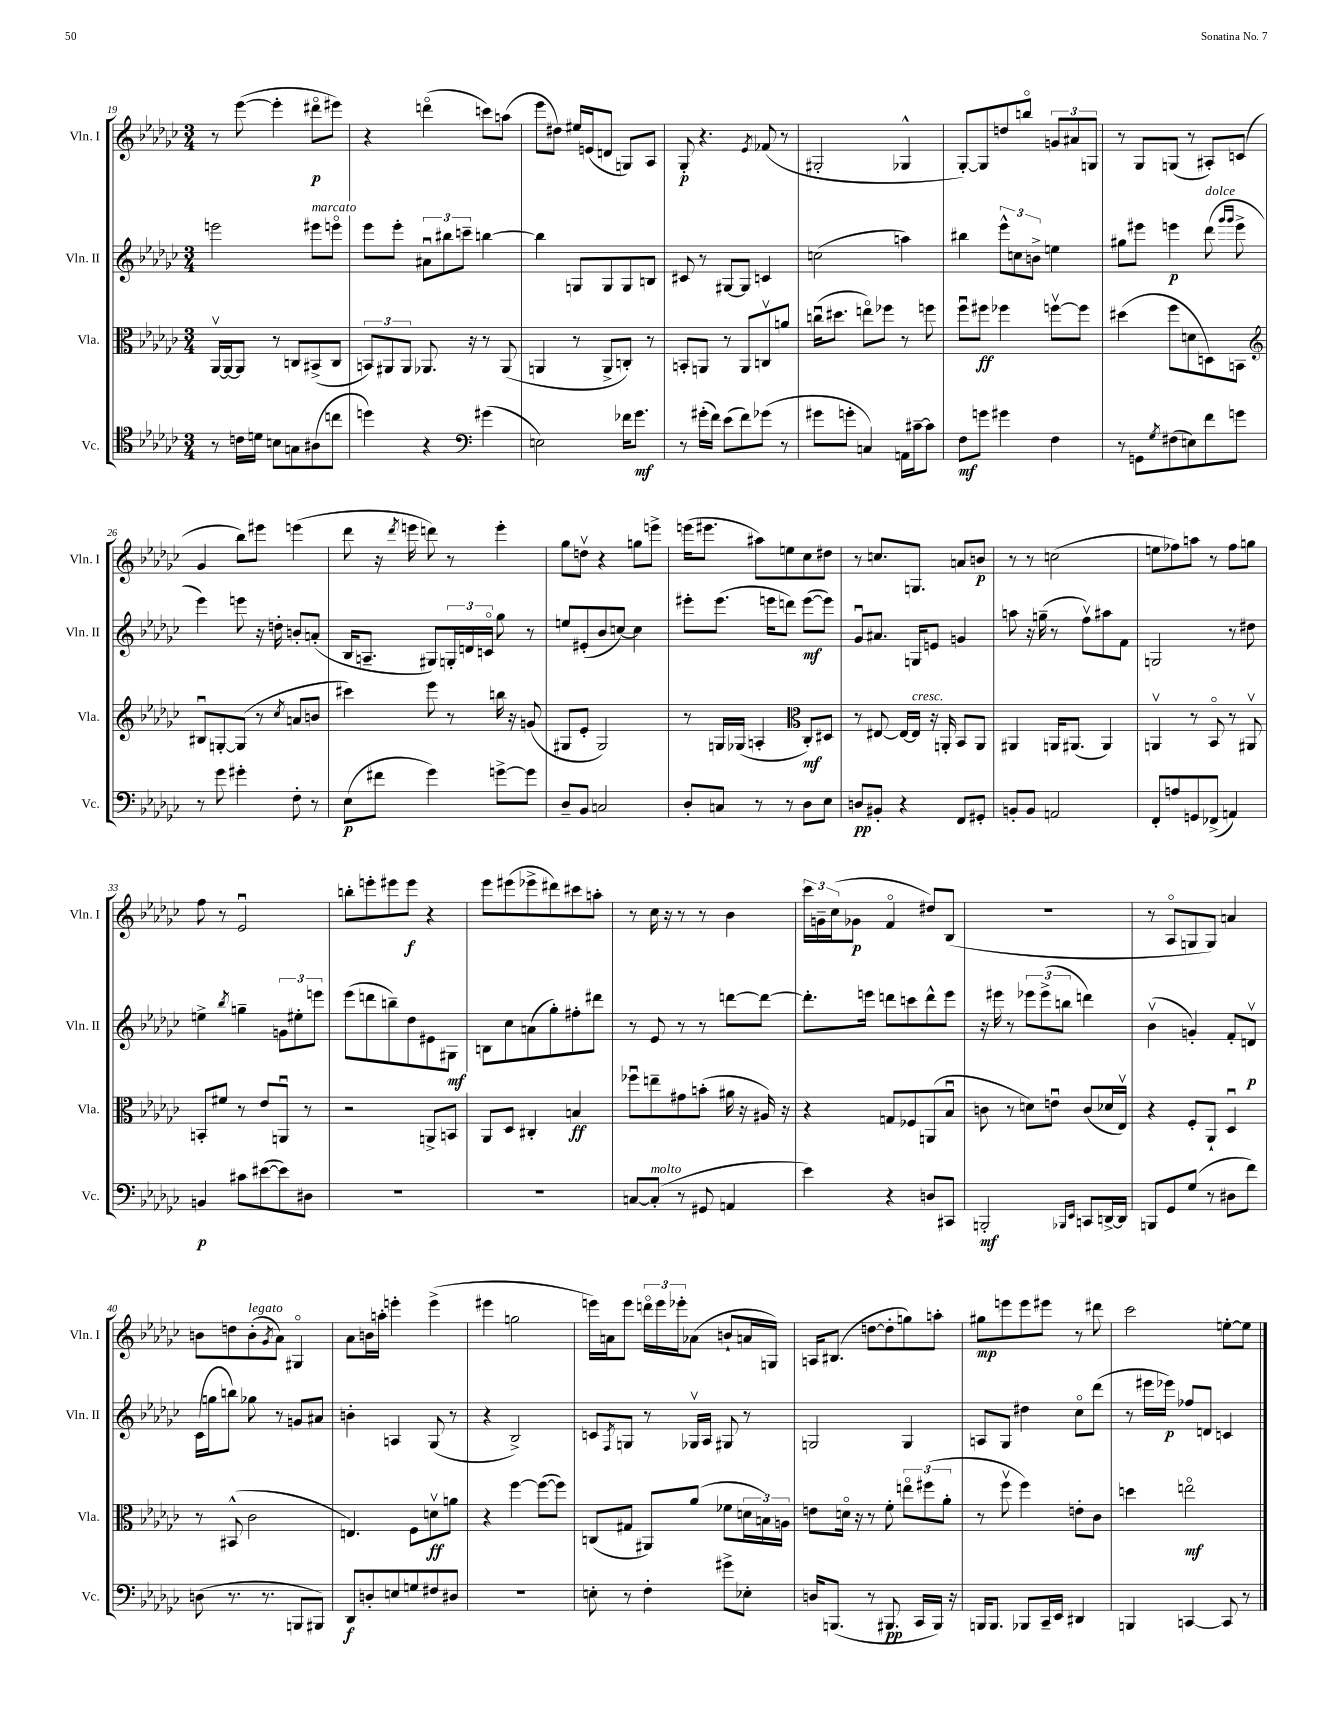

**kern	**dynam	**kern	**dynam	**kern	**dynam	**kern	**dynam
*part4	*part4	*part3	*part3	*part2	*part2	*part1	*part1
*staff4	*staff4	*staff3	*staff3	*staff2	*staff2	*staff1	*staff1
*I"Vc.	*	*I"Vla.	*	*I"Vln. II	*	*I"Vln. I	*
*I'Vc.	*	*I'Vla.	*	*I'Vln. II	*	*I'Vln. I	*
*clefC4	*	*clefC3	*	*clefG2	*	*clefG2	*
*k[b-e-a-d-g-c-]	*	*k[b-e-a-d-g-c-]	*	*k[b-e-a-d-g-c-]	*	*k[b-e-a-d-g-c-]	*
*M3/4	*	*M3/4	*	*M3/4	*	*M3/4	*
=19	=19	=19	=19	=19	=19	=19	=19
8r	.	[16AA-v/LL	.	2eeen\	.	8r	.
.	.	16AA-/J_	.	.	.	.	.
16cn\LL	.	8AA-/J]	.	.	.	([8eee-\	.
16dn\JJ	.	.	.	.	.	.	.
8Bn\L	.	8r	.	.	.	4eee-'\]	.
8Gn\	.	8Cn/L	.	.	.	.	.
!	!	!	!	!LO:TX:a:i:t=marcato	!	!	!
(8A#X\	.	(8BB#X^/	.	8eee#X\L	.	8ddd#X\L	p
8ccn\J	.	8C/J	.	8eeen\J	.	8eee#X\J)	.
=20	=20	=20	=20	=20	=20	=20	=20
4ddn\)	.	12BBn/L)	.	8eee-\L	.	4r	.
.	.	12AA#X/	.	.	.	.	.
.	.	.	.	8eee-'\J	.	.	.
.	.	12AA#/J	.	.	.	.	.
4r	.	8.AA-X/	.	12a#Xu\L	.	(4dddn\	.
.	.	.	.	12bb#X\	.	.	.
.	.	.	.	12cccn~\J	.	.	.
.	.	16r	.	.	.	.	.
*clefF4	*	*	*	*	*	*	*
(4g#X\	.	8r	.	[4bbn\	.	8cccn\L)	.
.	.	(8AA-/	.	.	.	(8aan\J	.
=21	=21	=21	=21	=21	=21	=21	=21
2En\)	.	4AAn/	.	4bb\]	.	8eee-\L	.
.	.	.	.	.	.	8dd#X\J)	.
.	.	8r	.	8Gn/L	.	16ee#X/LL	.
.	.	.	.	.	.	(16en/J	.
.	.	8AA^/L	.	8G/	.	8dn/J	.
16f-X\KL	.	8Cn'/J)	.	8G/	.	8Gn/L)	.
8.g-\J	mf	.	.	.	.	.	.
.	.	8r	.	8Bn/J	.	8A-/J	.
=22	=22	=22	=22	=22	=22	=22	=22
8r	.	8BBn'/L	.	8c#X/	.	8G-'/	p
(16g#X'\LL	.	8AAn/J	.	8r	.	4.r	.
16f\JJ)	.	.	.	.	.	.	.
(8e-\L	.	8r	.	[8G#X/L	.	.	.
8f\)	.	8AA/L	.	8G#/J]	.	.	.
.	.	.	.	.	.	8qe-/	.
(8g-X\J	.	8Cnv/	.	4cn/	.	(8f-X/	.
8r	.	8an/J	.	.	.	8r	.
=23	=23	=23	=23	=23	=23	=23	=23
8g#X\L	.	(16ccnu\KL	.	(2ccn\	.	2G#X'/	.
.	.	8.dd#X\J	.	.	.	.	.
8gn'\J	.	.	.	.	.	.	.
4Cn/)	.	8een\L)	.	.	.	.	.
.	.	8ff-X\J	.	.	.	.	.
16AAn\LL	.	8r	.	4aan\)	.	4G-X^^/	.
[16c#X~\J	.	.	.	.	.	.	.
8c#\J]	.	8ffn\	.	.	.	.	.
=24	=24	=24	=24	=24	=24	=24	=24
8F\L	mf	8ffu\L	.	4bb#X\	.	[8G-'/L)	.
8gn\J	.	8ff#X\J	ff	.	.	8G-/]	.
4g#X\	.	4ff-X\	.	12eee-^^\L	.	8ddn/	.
.	.	.	.	12ccn\	.	.	.
.	.	.	.	.	.	8bbn/J	.
.	.	.	.	12bn^\J	.	.	.
4F\	.	[8ffnv\L	.	4een\	.	12gn/L	.
.	.	.	.	.	.	12a#X/	.
.	.	8ff\J]	.	.	.	.	.
.	.	.	.	.	.	12Gn/J	.
=25	=25	=25	=25	=25	=25	=25	=25
8r	.	(4dd#X\	.	8gg#X\L	.	8r	.
8GGn\L	.	.	.	8eee#X\J	.	8G-/L	.
8qG-/	.	.	.	.	.	.	.
(8F#X\	.	8ff\L	.	4eeen\	p	(8Gn/J	.
8En\)	.	8dn\	.	.	.	8r	.
!	!	!	!	!LO:TX:a:i:t=dolce	!	!	!
8f\	.	8Dn\)	.	(8ddd-\	.	8A#X'/L)	.
.	.	.	.	16qqggg-/LL	.	.	.
.	.	.	.	16qqggg-/JJ	.	.	.
8gn\J	.	8BBn\J	.	8eee^\	.	(8cn/J	.
!!LO:LB:g=z
=26	=26	=26	=26	=26	=26	=26	=26
*	*	*clefG2	*	*	*	*	*
8r	.	8B#Xu/L	.	4eee-\)	.	4g-/	.
8g-\	.	[8Gn'/	.	.	.	.	.
4g#X'\	.	(8G/J]	.	8eeen\	.	8bb-\L)	.
.	.	8r	.	16r	.	8eee#X\J	.
.	.	.	.	16ddn'\	.	.	.
.	.	8qcc-/	.	.	.	.	.
8F'\	.	8an/L	.	8bn'/L	.	(4eeen\	.
8r	.	8bn/J	.	(8an'/J	.	.	.
=27	=27	=27	=27	=27	=27	=27	=27
(8E-\L	p	4ccc#X\)	.	16B-/KL	.	8ddd-\	.
.	.	.	.	8.An~/J	.	.	.
8f#X\J	.	.	.	.	.	16r	.
.	.	.	.	.	.	8qddd-/	.
.	.	.	.	.	.	16eeen\	.
4g-\)	.	8eee-\	.	8G#X/L)	.	8dddn\)	.
.	.	8r	.	24Gn'/L	.	8r	.
.	.	.	.	24dn/	.	.	.
.	.	.	.	24cn/JJ	.	.	.
[8gn^\L	.	16bbn\	.	8gg-\	.	4eee'\	.
.	.	16r	.	.	.	.	.
8g\J]	.	(8gn/	.	8r	.	.	.
=28	=28	=28	=28	=28	=28	=28	=28
8D-~/L	.	8G#X/L	.	8een/L	.	8gg-\L	.
8BB-/J	.	8e-'/J	.	(8e#X'/	.	8ddnv\J	.
2Cn/	.	2G#/)	.	8b-/	.	4r	.
.	.	.	.	[8ccn/J)	.	.	.
.	.	.	.	4cc\]	.	8ggn\L	.
.	.	.	.	.	.	8eeen^\J	.
=29	=29	=29	=29	=29	=29	=29	=29
8D-'/L	.	8r	.	8eee#X'\L	.	(16eeen\KL	.
.	.	.	.	.	.	8.eee#X\J	.
8Cn/J	.	16Gn/LL	.	(8.eee#\J	.	.	.
.	.	(16G-X/JJ	.	.	.	.	.
8r	.	4An'/	.	.	.	8aa#X\L)	.
.	.	.	.	16eeen\KL	.	.	.
8r	.	.	.	8dddn\J)	.	8een\	.
*	*	*clefC3	*	*	*	*	*
8D-\L	.	8C-'/L)	mf	([8eee\L	mf	8cc-\	.
8E-\J	.	8D#X/J	.	8eee\J])	.	8dd#X\J	.
=30	=30	=30	=30	=30	=30	=30	=30
8Dn/L	pp	8r	.	8g-u/L	.	8r	.
8BB#X'/J	.	[8E#X/	.	8.a#X/J	.	8.ccn/L	.
4r	.	16E#/LL_	.	.	.	.	.
!	!	!LO:TX:a:i:t=cresc.	!	!	!	!	!
.	.	16E#/JJ]	.	16Gn/KL	.	8.Gn/J	.
.	.	16r	.	8en/J	.	.	.
.	.	16AAn'/	.	.	.	.	.
8FF/L	.	8BB-/L	.	4gn/	.	8an/L	.
8GG#X'/J	.	8AA/J	.	.	.	8bn/J	p
=31	=31	=31	=31	=31	=31	=31	=31
8BBn'/L	.	4AA#X/	.	8aan\	.	8r	.
8BB/J	.	.	.	16r	.	8r	.
.	.	.	.	(16ggn~\	.	.	.
2AAn/	.	16AAn/KL	.	8r	.	(2ccn\	.
.	.	(8.AA#X/J	.	.	.	.	.
.	.	.	.	8ffv\L)	.	.	.
.	.	4AA#/)	.	8aa#X\	.	.	.
.	.	.	.	8f\J	.	.	.
=32	=32	=32	=32	=32	=32	=32	=32
8FF'/L	.	4AAnv/	.	2Gn/	.	8een\L	.
8An/	.	.	.	.	.	8ff-X\)	.
8GGn/	.	8r	.	.	.	8aan\J	.
(8FF-X^/J	.	8BB-/	.	.	.	8r	.
4AAn/)	.	8r	.	8r	.	8ff-\L	.
.	.	8AA#Xv/	.	8dd#X\	.	8ggn\J	.
!!LO:LB:g=z
=33	=33	=33	=33	=33	=33	=33	=33
4BBn/	p	8BBn'/L	.	4een^\	.	8ff\	.
.	.	8f#X/J	.	.	.	8r	.
.	.	.	.	8qbb-/	.	.	.
8c#X\L	.	8r	.	4ggn~\	.	2e-u/	.
([8e#X\	.	8e-/L	.	.	.	.	.
8e#\])	.	8AAnu/J	.	12gn\L	.	.	.
.	.	.	.	12ee#X'\	.	.	.
8D#X\J	.	8r	.	.	.	.	.
.	.	.	.	12eeen\J	.	.	.
=34	=34	=34	=34	=34	=34	=34	=34
2.r	.	2r	.	(8eee-\L	.	8bbn'\L	.
.	.	.	.	8dddn\	.	8eeen'\	.
.	.	.	.	8bbn~\)	.	8eee#X\	.
.	.	.	.	8dd-\	.	8eee#\J	f
.	.	8AAn^/L	.	8e#X\	.	4r	.
.	.	8BBn/J	.	8G#X\J	mf	.	.
=35	=35	=35	=35	=35	=35	=35	=35
2.r	.	8AA-/L	.	8Bn\L	.	8eee-\L	.
.	.	8D-/J	.	8cc-\	.	(8eee#X\	.
.	.	4C#X'/	.	(8an\	.	8eee-X^\	.
.	.	.	.	8gg-'\)	.	8ddd#X\)	.
.	.	4Bn/	ff	8ff#X'\	.	8ccc#X\	.
.	.	.	.	8ddd#X\J	.	8aan'\J	.
=36	=36	=36	=36	=36	=36	=36	=36
[8Cn/L	.	8ff-Xu\L	.	8r	.	8r	.
!LO:TX:a:i:t=molto	!	!	!	!	!	!	!
(8C'/J]	.	8een~\	.	8e-/	.	16cc-\	.
.	.	.	.	.	.	16r	.
8r	.	8g#X\	.	8r	.	8r	.
8GG#X/	.	(8bn'\J	.	8r	.	8r	.
4AAn/	.	16a#X\	.	[8dddn\L	.	4b-\	.
.	.	16r	.	.	.	.	.
.	.	16A#X/)	.	8ddd\J_	.	.	.
.	.	16r	.	.	.	.	.
=37	=37	=37	=37	=37	=37	=37	=37
4e-\)	.	4r	.	8.ddd'\L]	.	24ccc-\LL	.
.	.	.	.	.	.	24gn~\	.
.	.	.	.	.	.	(24cc-\J	.
.	.	.	.	.	.	8g-X\J	p
.	.	.	.	16eeen\Jk	.	.	.
4r	.	8Gn/L	.	8dddn\L	.	4f/	.
.	.	8F-X/	.	8cccn\	.	.	.
8Dn/L	.	(8AAn/	.	8ddd^^\	.	8dd#X/L)	.
8CC#X/J	.	8B-u/J	.	8eee\J	.	(8B-/J	.
=38	=38	=38	=38	=38	=38	=38	=38
2BBBn'/	mf	8cn\	.	16r	.	2.r	.
.	.	.	.	16eee#X\	.	.	.
.	.	8r	.	8r	.	.	.
.	.	8dn\L)	.	12eee-X\L	.	.	.
.	.	.	.	(12eee-^\	.	.	.
.	.	8enu\J	.	.	.	.	.
.	.	.	.	12bbn\J	.	.	.
16qqBBB-X/LL	.	.	.	.	.	.	.
16qqEE-/JJ	.	.	.	.	.	.	.
8CCn/L	.	(8c/L	.	4dddn\)	.	.	.
[16DDn^/L	.	16d-X/L	.	.	.	.	.
16DD/JJ]	.	16E-v/JJ)	.	.	.	.	.
=39	=39	=39	=39	=39	=39	=39	=39
8BBBn/L	.	4r	.	(4b-v\	.	8r	.
8GG-/	.	.	.	.	.	8A-/L	.
(8G-/J	.	8F'/L	.	4gn'/)	.	8Gn/	.
8r	.	8AA-`/J	.	.	.	8G/J)	.
8D#X\L	.	4D-u/	.	8f'/L	.	4an/	.
8f\J)	.	.	.	8dnv/J	p	.	.
!!LO:LB:g=z
=40	=40	=40	=40	=40	=40	=40	=40
(8Dn\	.	8r	.	(16c-\LL	.	8bn\L	.
.	.	.	.	16ggn\J	.	.	.
8.r	.	(8BB#X^^/	.	8bbn\J)	.	8ddn\	.
!	!	!	!	!	!	!LO:TX:a:i:t=legato	!
.	.	2c-\	.	8gg-X\	.	(8b'\	.
8.r	.	.	.	.	.	.	.
.	.	.	.	.	.	8qg-/	.
.	.	.	.	8r	.	8a-\J)	.
8BBBn/L	.	.	.	8gn/L	.	4G#X/	.
8BBB#X/J)	.	.	.	8a#X/J	.	.	.
=41	=41	=41	=41	=41	=41	=41	=41
8DD-/L	f	4.En/)	.	4bn'\	.	8a-\L	.
8Dn'/	.	.	.	.	.	16bn\L	.
.	.	.	.	.	.	16aan'\JJ	.
8En/	.	.	.	4An/	.	4eeen'\	.
8Gn/	.	8F\L	.	.	.	.	.
8F#X/	.	8dnv\	ff	(8G-/	.	(4eee^\	.
8D#X/J	.	8an\J	.	8r	.	.	.
=42	=42	=42	=42	=42	=42	=42	=42
2.r	.	4r	.	4r	.	4eee#X\	.
.	.	[4ff\	.	2B-^/)	.	2ggn\	.
.	.	(8ff\L_	.	.	.	.	.
.	.	8ff\J])	.	.	.	.	.
=43	=43	=43	=43	=43	=43	=43	=43
8En'\	.	(8Cn/L	.	8cn/L	.	16eeen\LL)	.
.	.	.	.	.	.	16an\J	.
.	.	.	.	8qF/	.	.	.
8r	.	8G#X/J	.	8Gn/J	.	8eee\J	.
4F'\	.	8AA#X/L)	.	8r	.	24dddn\LL	.
.	.	.	.	.	.	24eee\	.
.	.	.	.	.	.	24eee-X'\J	.
.	.	(8a-/J	.	16G-Xv/LL	.	(8a-X\J	.
.	.	.	.	16A-/JJ	.	.	.
8g#X^\L	.	8f-X\L	.	8G#X/	.	8bn`/L	.
8E-X'\J	.	24dn\L	.	8r	.	16an/L	.
.	.	24Bn\)	.	.	.	.	.
.	.	.	.	.	.	16Gn/JJ)	.
.	.	24An\JJ	.	.	.	.	.
=44	=44	=44	=44	=44	=44	=44	=44
16Dn/KL	.	8en\L	.	2Gn/	.	16An/KL	.
(8.BBBn/J	.	.	.	.	.	(8.B#X/J	.
.	.	16dn\Jk	.	.	.	.	.
.	.	16r	.	.	.	.	.
8r	.	8r	.	.	.	[8ddn\L	.
8.BBB#X/	pp	8f'\	.	.	.	8dd'\]	.
.	.	12een\L	.	4G/	.	8ggn\)	.
16CC-/LL	.	.	.	.	.	.	.
.	.	(12ff#X\	.	.	.	.	.
16BBB#/JJ)	.	.	.	.	.	8aan'\J	.
.	.	12a-'\J	.	.	.	.	.
16r	.	.	.	.	.	.	.
=45	=45	=45	=45	=45	=45	=45	=45
16BBBn/KL	.	8r	.	8An/L	.	8gg#X\L	mp
8.BBB/J	.	.	.	.	.	.	.
.	.	8ffv\	.	8G-/J	.	8eeen\	.
8BBB-X/L	.	4ff\)	.	4dd#X\	.	8eee\	.
16CC-~/L	.	.	.	.	.	8eee#X\J	.
16EE-/JJ	.	.	.	.	.	.	.
4DD#X/	.	8en'\L	.	8cc-\L	.	8r	.
.	.	8c-\J	.	(8ddd-\J	.	8ddd#X\	.
=46	=46	=46	=46	=46	=46	=46	=46
4BBBn/	.	4ddn\	.	8r	.	2ccc-\	.
.	.	.	.	16eee#X\LL	.	.	.
.	.	.	.	16eee-X\JJ)	p	.	.
[4CCn/	.	2een\	mf	8ff-X/L	.	.	.
.	.	.	.	8dn/J	.	.	.
8CC/]	.	.	.	4cn/	.	[8een'\L	.
8r	.	.	.	.	.	8ee\J]	.
==	==	==	==	==	==	==	==
*-	*-	*-	*-	*-	*-	*-	*-
